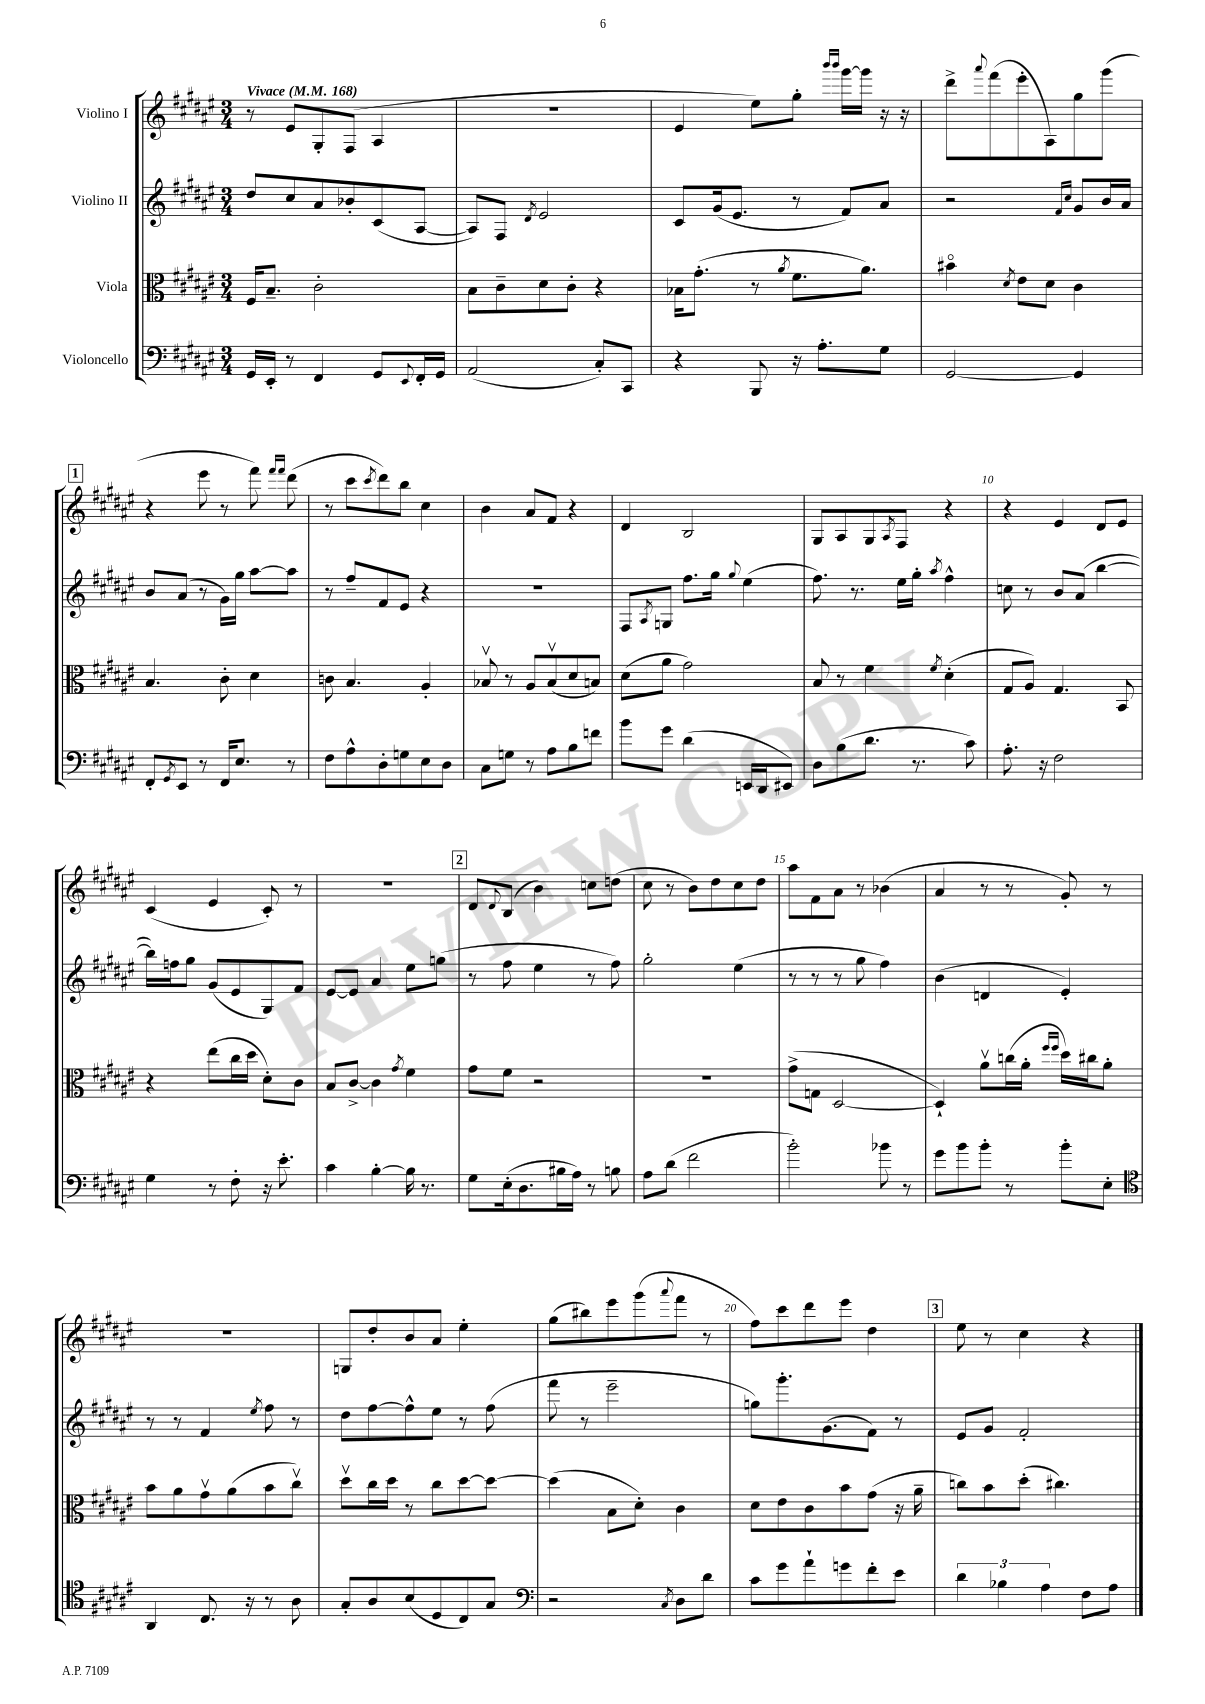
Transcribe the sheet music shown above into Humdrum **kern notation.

**kern	**kern	**kern	**kern
*staff4	*staff3	*staff2	*staff1
*clefF4	*clefC3	*clefG2	*clefG2
*k[f#c#g#d#a#e#]	*k[f#c#g#d#a#e#]	*k[f#c#g#d#a#e#]	*k[f#c#g#d#a#e#]
*M3/4	*M3/4	*M3/4	*M3/4
*MM168	*MM168	*MM168	*MM168
16GG#/LL	16F#/LK	8dd#/L	8r
16EE#'/JJ	8.B~/J	.	.
8r	.	8cc#/	8e#/L
4FF#/	2c#'\	8a#/	8G#'/
.	.	8b-'/	(8F#/J
8GG#/L	.	(8c#/	4A#/
8qqEE#/	.	.	.
16FF#'/L	.	[8A#/J	.
16GG#/JJ	.	.	.
=	=	=	=
(2AA#/	8B\L	8A#/]L)	2.r
.	8c#~\	8F#/J	.
.	.	8qd#/	.
.	8d#\	2e#/	.
.	8c#'\J	.	.
8C#'/L)	4r	.	.
8CC#/J	.	.	.
=	=	=	=
4r	16B-\LK	8c#/L	4e#/
.	(8.g#'\J	.	.
.	.	(16g#/k	.
.	.	8.e#/J	.
8BBB/	8r	.	8ee#\L)
.	8qa#/	.	.
16r	8.f#\L	8r	8gg#'\J
8.A#'\L	.	.	.
.	.	.	16qqbbb/LL
.	.	.	16qqbbb/JJ
.	.	8f#/L)	[16ggg#\LL
.	8.a#\J)	.	16ggg#\]JJ
8G#\J	.	8a#/J	16r
.	.	.	16r
=	=	=	=
[2GG#/	4b#o\	2r	8ddd#^\L
.	.	.	8qqaaa#/
.	.	.	(8fff#\
.	8qd#/	.	.
.	8e#\L	.	8eee#'\
.	8d#\J	.	8A#\)
.	.	16qqf#/LL	.
.	.	16qqcc#/JJ	.
4GG#/]	4c#\	8g#/L	8gg#\
.	.	16b/L	(8ggg#\J
.	.	16a#/JJ	.
=	=	=	=
8FF#'/L	4.B/	8b/L	4r
8qGG#/	.	.	.
8EE#/J	.	(8a#/J	.
8r	.	8r	8eee#\
16FF#/LK	8c#'\	16g#\LL)	8r
8.E#/J	.	16gg#\JJ	.
.	4d#\	[8aa#\L	8fff#\)
.	.	.	16qqfff#/LL
.	.	.	16qqfff#/JJ
8r	.	8aa#\]J	(8ddd#\
=	=	=	=
8F#\L	8c\	8r	8r
8A#^^\	4.B/	8ff#~/L	8ccc#\L
.	.	.	8qccc#/
8D#'\	.	8f#/	8ddd#\)
8G\	.	8e#/J	8bb\J
8E#\	4A#'/	4r	4cc#\
8D#\J	.	.	.
=	=	=	=
8C#\L	8B-v/	2.r	4b\
8G\J	8r	.	.
8r	8A#/L	.	8a#/L
8A#\L	(8B-v/	.	8f#/J
8B\	8d#/	.	4r
8f\J	8B/J)	.	.
=	=	=	=
8b\L	(8d#\L	8F#/L	4d#/
.	.	8qA#/	.
8g#\J	8a#\J	8G/J	.
(4d#\	2g#\)	8.ff#\L	2B/
.	.	16gg#\Jk	.
.	.	8qqgg#/	.
16EE/LL	.	(4ee#\	.
16DD#/J	.	.	.
8EE#/J)	.	.	.
=	=	=	=
8D#\L	8B/	8.ff#\)	8G#/L
(8B\	8r	.	8A#/
.	.	8.r	.
8.d#\J	4f#\	.	8G#/
.	.	.	8qA#/
.	.	16ee#\LL	8F#/J
8.r	.	16gg#'\JJ	.
.	8qf#/	8qaa#/	.
.	(4d#'\	4ff#^^\	4r
8c#\)	.	.	.
=	=	=	=
8.A#'\	8G#/L	8cc\	4r
.	8A#/J)	8r	.
16r	.	.	.
2F#\	4.G#/	8b/L	4e#/
.	.	(8a#/J	.
.	.	[4bb\	8d#/L
.	8BB/	.	8e#/J
=	=	=	=
4G#\	4r	16bb\]LL)	(4c#/
.	.	16ff\J	.
.	.	8gg#\J	.
8r	(8ee#\L	(8g#/L	4e#/
8F#'\	16cc#\L	8e#/	.
.	16dd#\JJ	.	.
16r	8d#'\L)	8G#/)	8c#'/)
8.e#'\	.	.	.
.	8c#\J	8f#/J	8r
=	=	=	=
4c#\	8B/L	[8e#/L	2.r
.	[8c#^/J	8e#/]J	.
[4B'\	4c#\]	4a#/	.
.	8qg#/	.	.
16B\]	4f#\	8ee#\L	.
8.r	.	.	.
.	.	(8gg\J	.
=	=	=	=
8G#\L	8g#\L	8r	8d#/L
.	.	.	8qqd#/
(16E#'\k	8f#\J	8ff#\	(8B/J
8.D#\	.	.	.
.	2r	4ee#\	4b\)
16B#\L	.	.	.
16A#\JJ)	.	.	.
8r	.	8r	8cc\L
8B\	.	8ff#\)	(8dd\J
=	=	=	=
8A#\L	2.r	2gg#'\	8cc#\
(8d#\J	.	.	8r
2f#\	.	.	8b\L)
.	.	.	8dd#\
.	.	(4ee#\	8cc#\
.	.	.	8dd#\J
=	=	=	=
2b'\)	(8g#^\L	8r	8aa#\L
.	8G\J	8r	8f#\
.	[2D#/	8r	8a#\J
.	.	8gg#\	8r
8b-\	.	4ff#\)	(4b-\
8r	.	.	.
=	=	=	=
8g#\L	4D#`/])	(4b\	4a#/
8b\	.	.	.
8b'\J	8a#v\L	4d/	8r
8r	(16cc\L	.	8r
.	16a#'\JJ	.	.
.	16qqff#/LL	.	.
.	16qqff#/JJ	.	.
8b'\L	16dd#\LL)	4e#'/)	8g#'/)
.	16cc#\J	.	.
8E#'\J	8a#'\J	.	8r
=	=	=	=
*clefC4	*	*	*
4AA#/	8b\L	8r	2.r
.	8a#\	8r	.
8.C#/	8g#v\	4f#/	.
.	(8a#\	.	.
16r	.	.	.
.	.	8qee#/	.
8r	8b\	8ff#\	.
8A#\	8cc#v\J)	8r	.
=	=	=	=
8G#'/L	8dd#v\L	8dd#\L	8G/L
8A#/	16cc#\L	[8ff#\	8dd#'/
.	16dd#\JJ	.	.
(8B/	8r	8ff#^^\]	8b/
8D#/	8cc#\L	8ee#\J	8a#/J
8C#/)	[8dd#\	8r	4ee#'\
8G#/J	8dd#\_J	(8ff#\	.
=	=	=	=
*clefF4	*	*	*
2r	(4dd#\]	8fff#\	(8gg#\L
.	.	8r	8bb#\)
.	8B\L	2eee#~\	8eee#\
.	8d#'\J)	.	(8ggg#\
8qC#/	.	.	8qqaaa#/
8D#\L	4c#\	.	8fff#\J
8d#\J	.	.	8r
=	=	=	=
8c#\L	8d#\L	8gg\L)	8ff#\L)
8g#\	8e#\	8.ggg#'\	8ccc#\
8a#`\	8c#\	.	8ddd#\
.	.	(8.g#\	.
8g\	8b\	.	8eee#\J
8f#'\	(8g#\J	8f#\J)	4dd#\
8e#\J	16r	8r	.
.	16a#~\	.	.
=	=	=	=
6d#\	8cc\L)	8e#/L	8ee#\
.	8b\	8g#/J	8r
6B-\	.	.	.
.	(8dd#'\J	2f#'/	4cc#\
6A#\	.	.	.
.	4.cc#\)	.	.
8F#\L	.	.	4r
8A#\J	.	.	.
==	==	==	==
*-	*-	*-	*-
